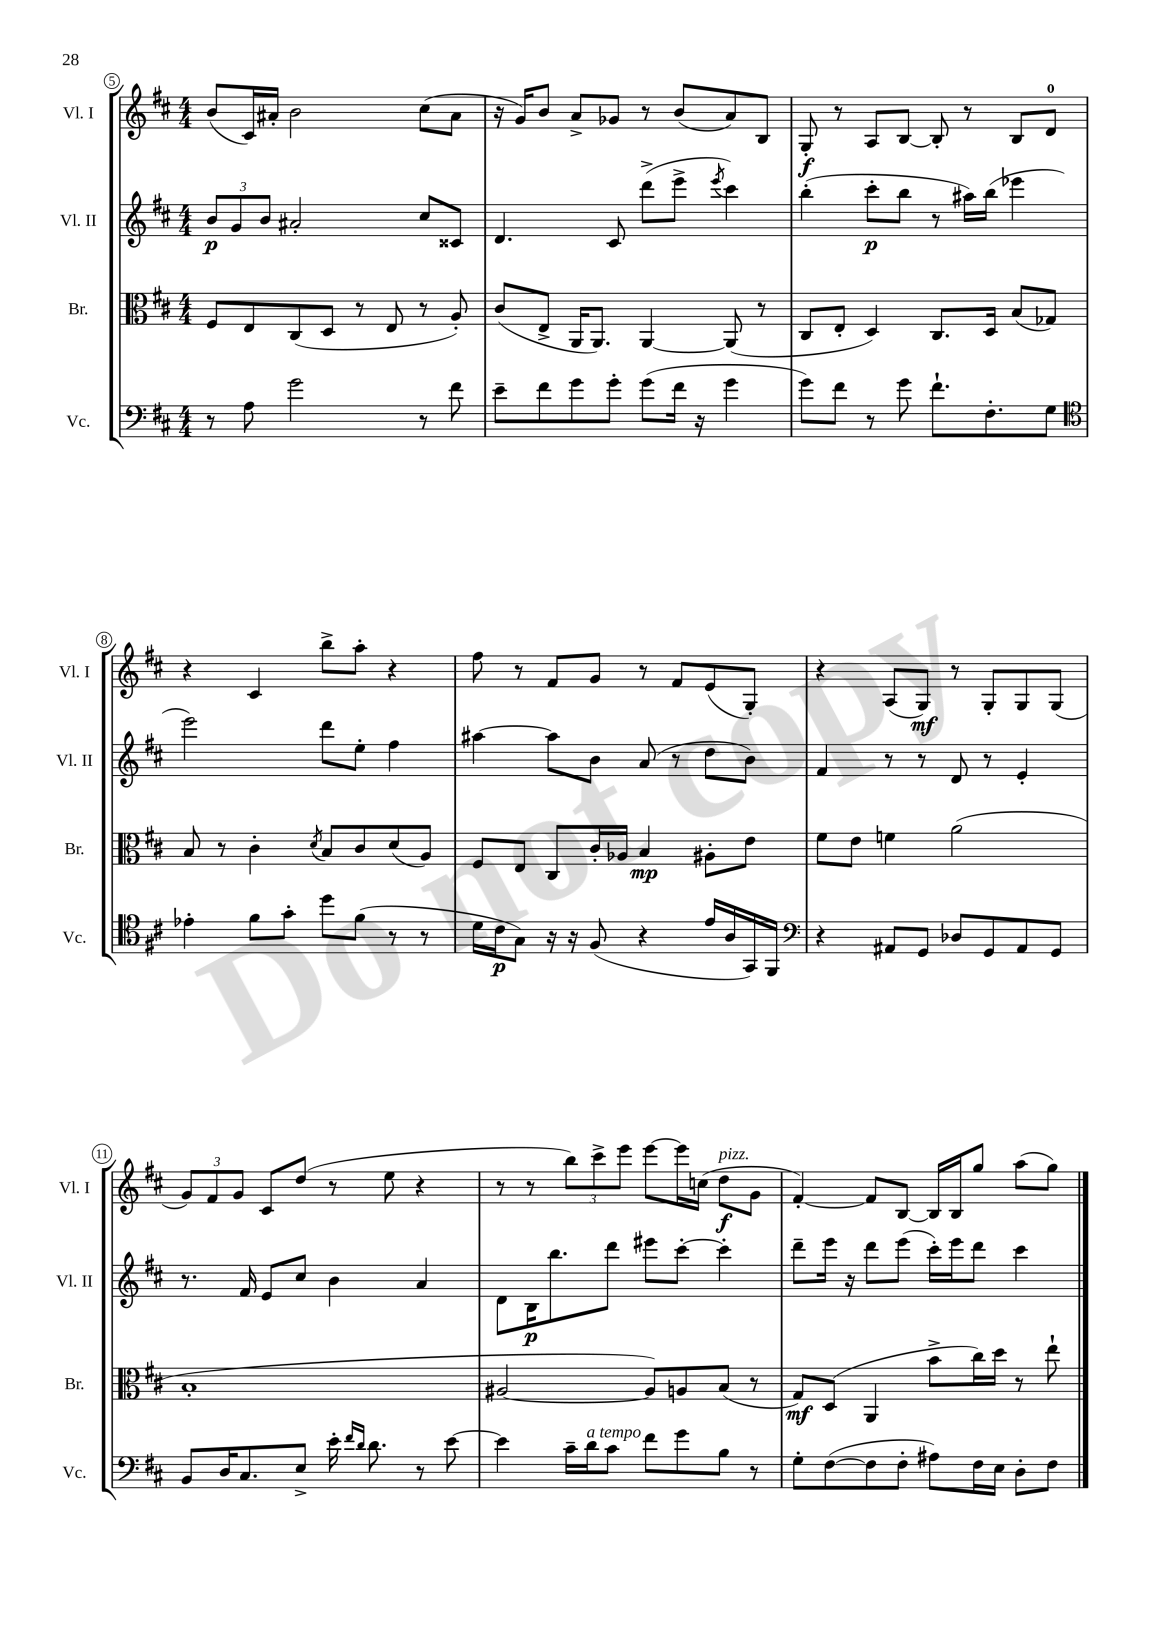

**kern	**kern	**kern	**kern
*staff4	*staff3	*staff2	*staff1
*clefF4	*clefC3	*clefG2	*clefG2
*k[f#c#]	*k[f#c#]	*k[f#c#]	*k[f#c#]
*M4/4	*M4/4	*M4/4	*M4/4
8r	8F#	12b	(8b
.	.	12g	.
8A	8E	.	16c#)
.	.	12b	.
.	.	.	16a#'
2g	(8C#	2a#'	2b
.	8D	.	.
.	8r	.	.
.	8E	.	.
8r	8r	8cc#	(8cc#
8f#	8A')	8c##	8a#
=	=	=	=
8e~	(8c#	4.d	16r
.	.	.	16g)
8f#	8E^	.	8b
8g	16AA	.	8a^
.	8.AA)	.	.
8g'	.	8c#	8g-
(8g	[4AA	(8ddd^	8r
16f#	.	8eee^	(8b
16r	.	.	.
.	.	8qeee	.
4g	(8AA]	4ccc#)	8a)
.	8r	.	8B
=	=	=	=
8g)	8C#	(4bb'	8G'
8f#	8E'	.	8r
8r	4D)	8ccc#'	8A
8g	.	8bb	[8B
8.f#`	8.C#	8r	8B']
.	.	16aa#)	8r
8.F#'	16D	(16bb	.
.	(8B	4eee-	8B
8G	8G-)	.	8d
=	=	=	=
*clefC4	*	*	*
4e-'	8B	2eee)	4r
.	8r	.	.
8f#	4c#'	.	4c#
8g'	.	.	.
.	8qd	.	.
8dd	8B	8ddd	8bb^
(8f#	8c#	8ee'	8aa'
8r	(8d	4ff#	4r
8r	8A)	.	.
=	=	=	=
16d	8F#	[4aa#	8ff#
16c#	.	.	.
8G)	8E	.	8r
16r	8C#	8aa#]	8f#
16r	.	.	.
(8F#	16c#'	8b	8g
.	16A-	.	.
4r	4B	(8a	8r
.	.	8r	8f#
16e	8A#'	8dd	(8e
16A	.	.	.
16GG)	8e	8b)	8G')
16FF#	.	.	.
=	=	=	=
*clefF4	*	*	*
4r	8f#	4f#	4r
.	8e	.	.
8AA#	4f	8r	(8A
8GG	.	8r	8G)
8D-	(2a	8d	8r
8GG	.	8r	8G'
8AA#	.	4e'	8G
8GG	.	.	(8G
=	=	=	=
8BB	1B'	8.r	12g)
.	.	.	12f#
16D	.	.	.
.	.	.	12g
8.C#	.	16f#	.
.	.	8e	8c#
8E^	.	8cc#	(8dd
16e'	.	4b	8r
16qqf#	.	.	.
16qqd	.	.	.
8.d	.	.	.
.	.	.	8ee
8r	.	4a	4r
[8e	.	.	.
=	=	=	=
4e]	[2A#	8d	8r
.	.	16B	8r
.	.	8.bb	.
16c#~	.	.	12bb)
16d	.	.	.
.	.	.	12ccc#^
8c#	.	8ddd	.
.	.	.	12eee
8f#	8A#])	8eee#	[8eee
8g	8A	[8ccc#'	16eee]
.	.	.	(16cc
8B	(8B	4ccc#']	8dd
8r	8r	.	8g
=	=	=	=
8G'	8G)	8ddd~	[4f#')
([8F#	(8D	16eee	.
.	.	16r	.
8F#]	4AA	8ddd	8f#]
8F#'	.	(8eee	[8B
8A#)	8b^	16ccc#')	16B]
.	.	16eee	16B
16F#	16cc#)	8ddd	8gg
16E	16dd	.	.
8D'	8r	4ccc#	(8aa
8F#	8ee`	.	8gg)
==	==	==	==
*-	*-	*-	*-
